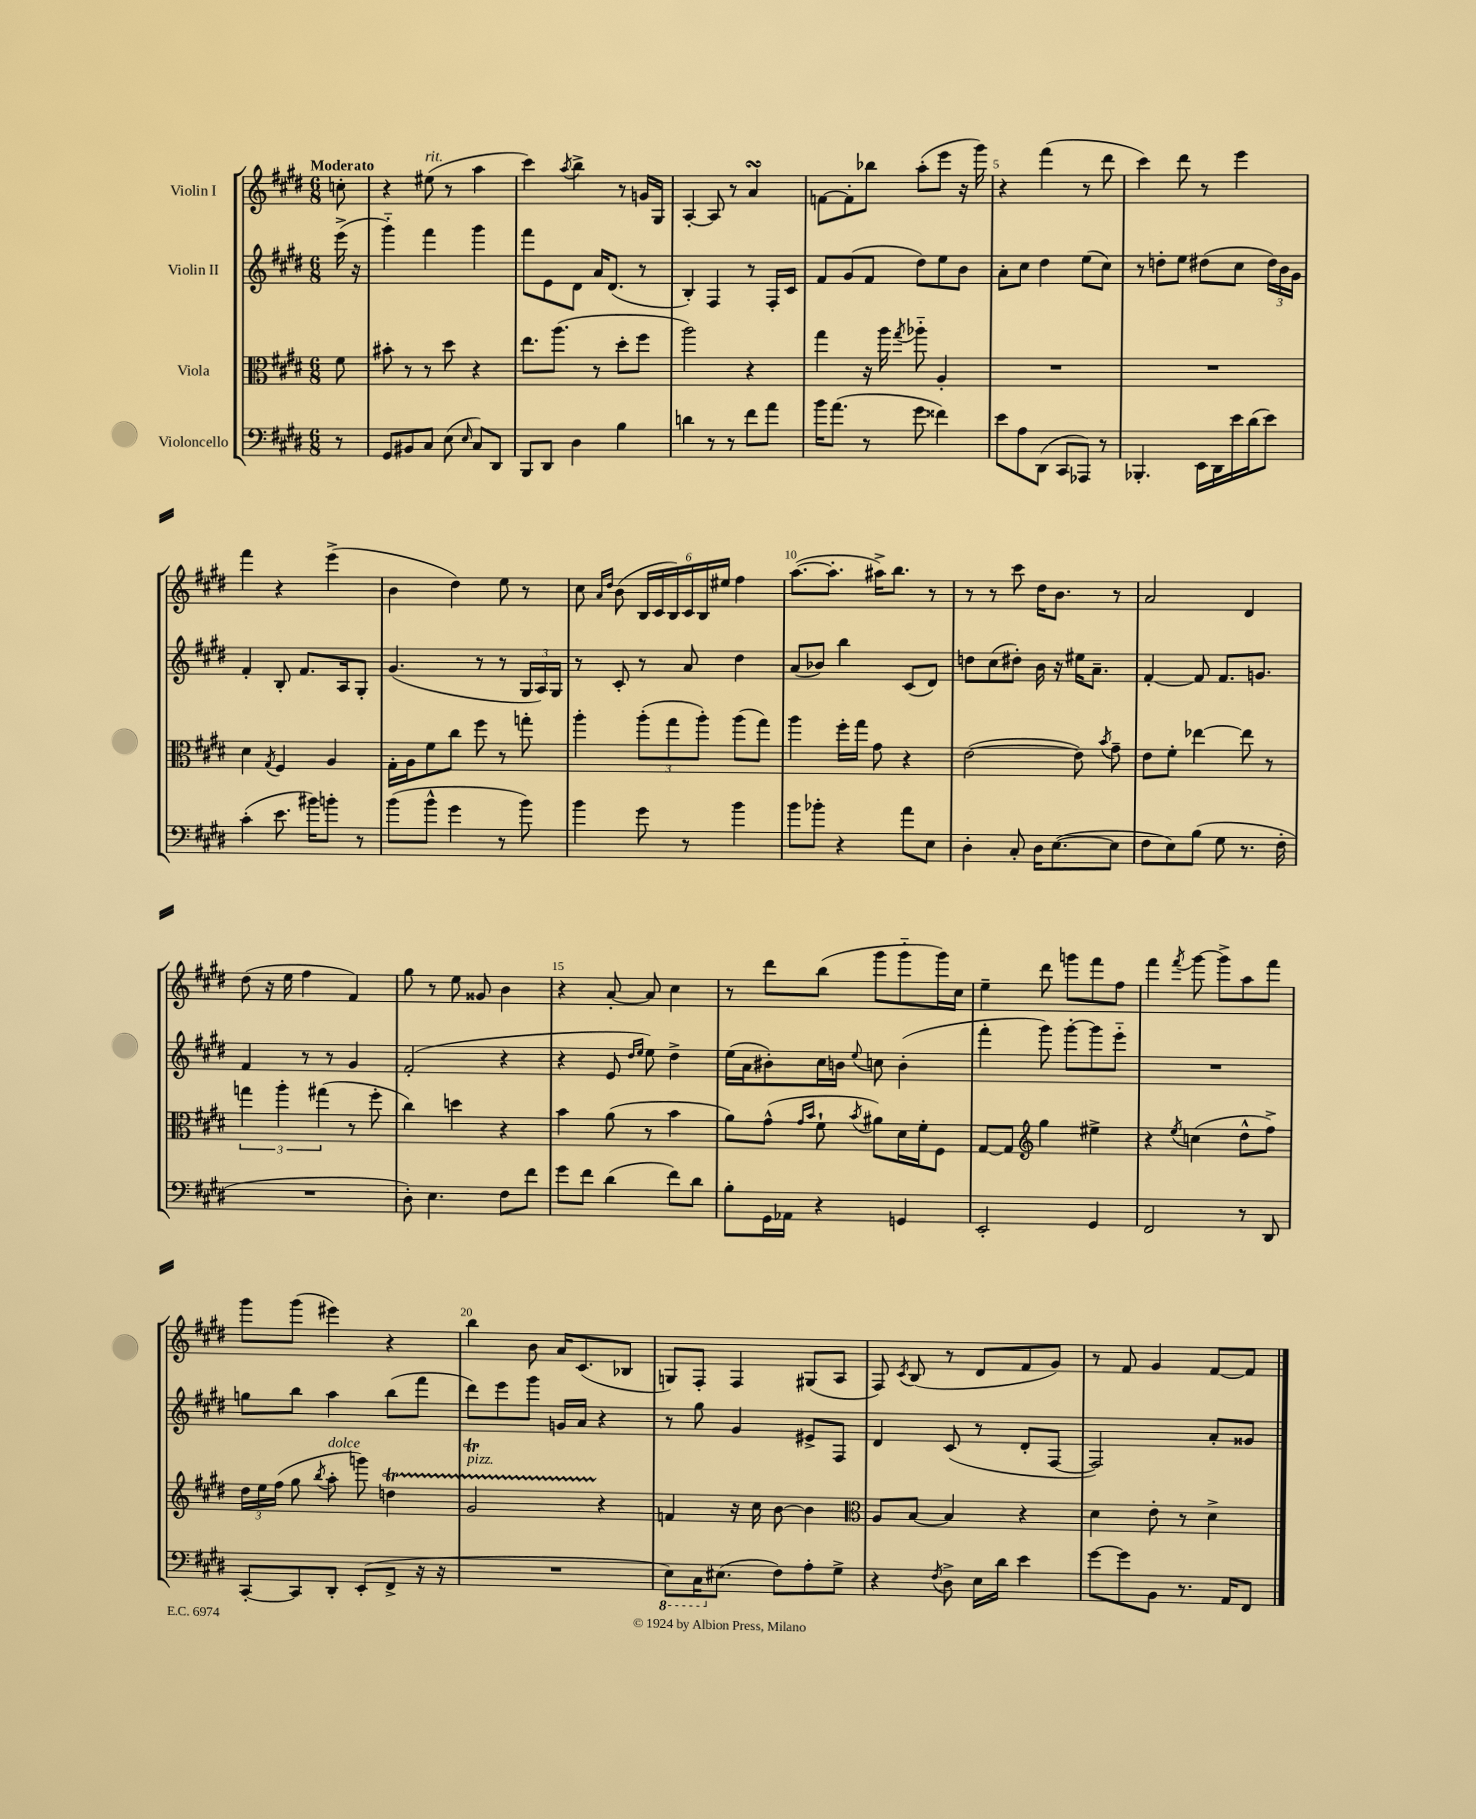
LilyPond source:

<<
\new StaffGroup <<
\new Staff = "s0" \with { instrumentName = "Violin I" } {
    \clef treble \key e \major \numericTimeSignature \time 6/8 \partial 8 \tempo "Moderato"
    \autoBeamOff c''8-. |
    r4 eis''8^\markup { \italic "rit." }( r8 a''4 |
    cis'''4) \acciaccatura { a''8 } b''4-> r8 g'16[ gis16] |
    a4~-. a8 r8 a'4\turn |
    f'8[~ f'8-. bes''8] a''8[-.( e'''8] r16 gis'''16) |
    r4 fis'''4( r8 dis'''8 |
    cis'''4) dis'''8 r8 e'''4 |
    fis'''4 r4 e'''4->( |
    b'4 dis''4) e''8 r8 |
    cis''8 \grace { a'16[ dis''16] } b'8( \tuplet 6/4 { b16[ cis'16 b16) cis'16 b16 eis''16] } fis''4 |
    a''8.[~( a''8.]-. ais''16[->) b''8.] r8 |
    r8 r8 cis'''8 dis''16[ b'8.] r8 |
    a'2 dis'4 |
    dis''8( r16 e''16 fis''4 fis'4) |
    gis''8 r8 e''8 gisis'8 b'4 |
    r4 a'8~-. a'8 cis''4 |
    r8 dis'''8[ b''8]( gis'''8[ gis'''8-_ gis'''16) cis''16] |
    e''4-- dis'''8 g'''8[ fis'''8 fis''8] |
    fis'''4 \acciaccatura { fis'''8 } gis'''8~ gis'''8[-> a''8 fis'''8] |
    gis'''8[ gis'''8]( eis'''4) r4 |
    b''4 b'8 a'16[ cis'8.( bes8] |
    g8[) fis8]-. fis4 gis8[( a8] |
    fis8) \acciaccatura { cis'8 } b8( r8 dis'8[ fis'8 gis'8]) |
    r8 fis'8 gis'4 fis'8[~ fis'8] \bar "|." |
}
\new Staff = "s1" \with { instrumentName = "Violin II" } {
    \clef treble \key e \major \numericTimeSignature \time 6/8 \partial 8
    \autoBeamOff e'''16->( r16 |
    gis'''4-_) fis'''4 gis'''4 |
    fis'''8[ e'8 dis'8] a'16[ dis'8.]( r8 |
    b4-.) fis4 r8 fis16[-. cis'16] |
    fis'8[ gis'8( fis'8] dis''8[) e''8 b'8] |
    a'8[-. cis''8] dis''4 e''8[( cis''8]) |
    r8 d''8[-. e''8] dis''8[( cis''8] \tuplet 3/2 { dis''16[) b'16 gis'16] } |
    fis'4-. b8-. fis'8.[ a16 gis8]-. |
    gis'4.( r8 r8 \tuplet 3/2 { gis16[ a16) gis16] } |
    r8 cis'8-. r8 a'8 dis''4 |
    a'8[( bes'8]) b''4 cis'8[( dis'8]) |
    d''8[ cis''8( dis''8]-.) b'16 r16 eis''16[ a'8.]-- |
    fis'4~-. fis'8 fis'8.[ g'8.] |
    fis'4 r8 r8 gis'4 |
    fis'2-.( r4 |
    r4 e'8 \grace { dis''16[ e''16] } e''8) dis''4-> |
    e''16[( a'16 bis'8-.) cis''16 b'16] \appoggiatura { e''8 } c''8 b'4-.( |
    fis'''4-. gis'''8) gis'''8[~-. gis'''8 e'''8]-_ |
    R2. |
    g''8[ b''8] a''4 b''8[( fis'''8] |
    dis'''8[) e'''8 gis'''8] g'16[ a'16] r4 |
    r8 gis''8 gis'4 eis'8[-> fis8] |
    dis'4 cis'8( r8 dis'8[-. fis8]~ |
    fis2) a'8[-. gisis'8] \bar "|." |
}
\new Staff = "s2" \with { instrumentName = "Viola" } {
    \clef alto \key e \major \numericTimeSignature \time 6/8 \partial 8
    \autoBeamOff fis'8 |
    bis'8-. r8 r8 dis''8 r4 |
    e''8.[ a''8.]( r8 dis''8[-. fis''8] |
    a''2) r4 |
    gis''4 r16 a''16 \acciaccatura { gis''8 } aes''8-_ a4-. |
    R2. |
    R2. |
    dis'4 \acciaccatura { gis8 } fis4 a4 |
    gis16[-. a16 fis'8 cis''8] fis''8 r8 g''8-. |
    a''4-. \tuplet 3/2 { a''8[-.( gis''8 a''8]-.) } a''8[( gis''8]) |
    a''4 fis''16[-. gis''16] gis'8 r4 |
    e'2~( e'8) \acciaccatura { b'8 } gis'8-- |
    e'8[ fis'8]-. ees''4~ ees''8 r8 |
    \tuplet 3/2 { g''4 a''4-. gis''4( } r8 fis''8-. |
    cis''4) d''4 r4 |
    b'4 a'8( r8 b'4 |
    a'8[) gis'8]-^( \grace { gis'16[ b'16] } fis'8-! \acciaccatura { b'8 } ais'8[) dis'16 fis'16-. fis8] |
    gis8[~ gis8] \clef treble gis''4 eis''4-> |
    r4 \acciaccatura { e''8 } c''4( dis''8[-^ fis''8]->) |
    \tuplet 3/2 { dis''16[ e''16 fis''16]( } gis''8 \acciaccatura { b''8 } a''8-.^\markup { \italic "dolce" } g'''8) d''4\startTrillSpan |
    gis'2\trill^\markup { \italic "pizz." } r4\stopTrillSpan |
    f'4 r16 cis''16 b'8~ b'4 |
    \clef alto a8[ b8]~ b4 r4 |
    dis'4 e'8-. r8 dis'4-> \bar "|." |
}
\new Staff = "s3" \with { instrumentName = "Violoncello" } {
    \clef bass \key e \major \numericTimeSignature \time 6/8 \partial 8
    \autoBeamOff r8 |
    gis,8[ bis,8 cis8] e8( \grace { e16 } cis8[) dis,8] |
    b,,8[ dis,8] dis4 b4 |
    d'4 r8 r8 fis'8[ a'8] |
    b'16[ a'8.]( r8 gis'8 fisis'4) |
    e'8[ a8 dis,8]( cis,8[ aes,,8]) r8 |
    bes,,4.-. e,16[ dis,16 e'16 dis'16( e'8]) |
    cis'4-.( e'8. bis'16[) b'8]-. r8 |
    b'8[( b'8]-^ gis'4 r8 b'8) |
    b'4 gis'8 r8 b'4 |
    b'8[ bes'8]-. r4 a'8[ e8] |
    dis4-. cis8-. dis16[ e8.~( e8] |
    fis8[ e8) b8]( gis8 r8. fis16-. |
    R2. |
    dis8-.) e4. fis8[ fis'8] |
    gis'8[ fis'8] dis'4( fis'8[) dis'8] |
    b8[-. gis,16 aes,16] r4 g,4 |
    e,2-. gis,4 |
    fis,2 r8 dis,8 |
    cis,8[~-. cis,8 dis,8]-. e,8[-.( fis,8]-> r16 r16 |
    R2. |
    \ottava #-1 e,8[) cis,16 \ottava #0 eis8.]( fis8[) a8-. gis8]-> |
    r4 \acciaccatura { fis8 } dis8-> e16[ dis'16] e'4 |
    gis'8[~ gis'8 b,8] r8. a,16[ fis,8] \bar "|." |
}
>>
>>
\layout { \context { \Score \override BarNumber.break-visibility = ##(#f #t #t) barNumberVisibility = #(every-nth-bar-number-visible 5) } }
